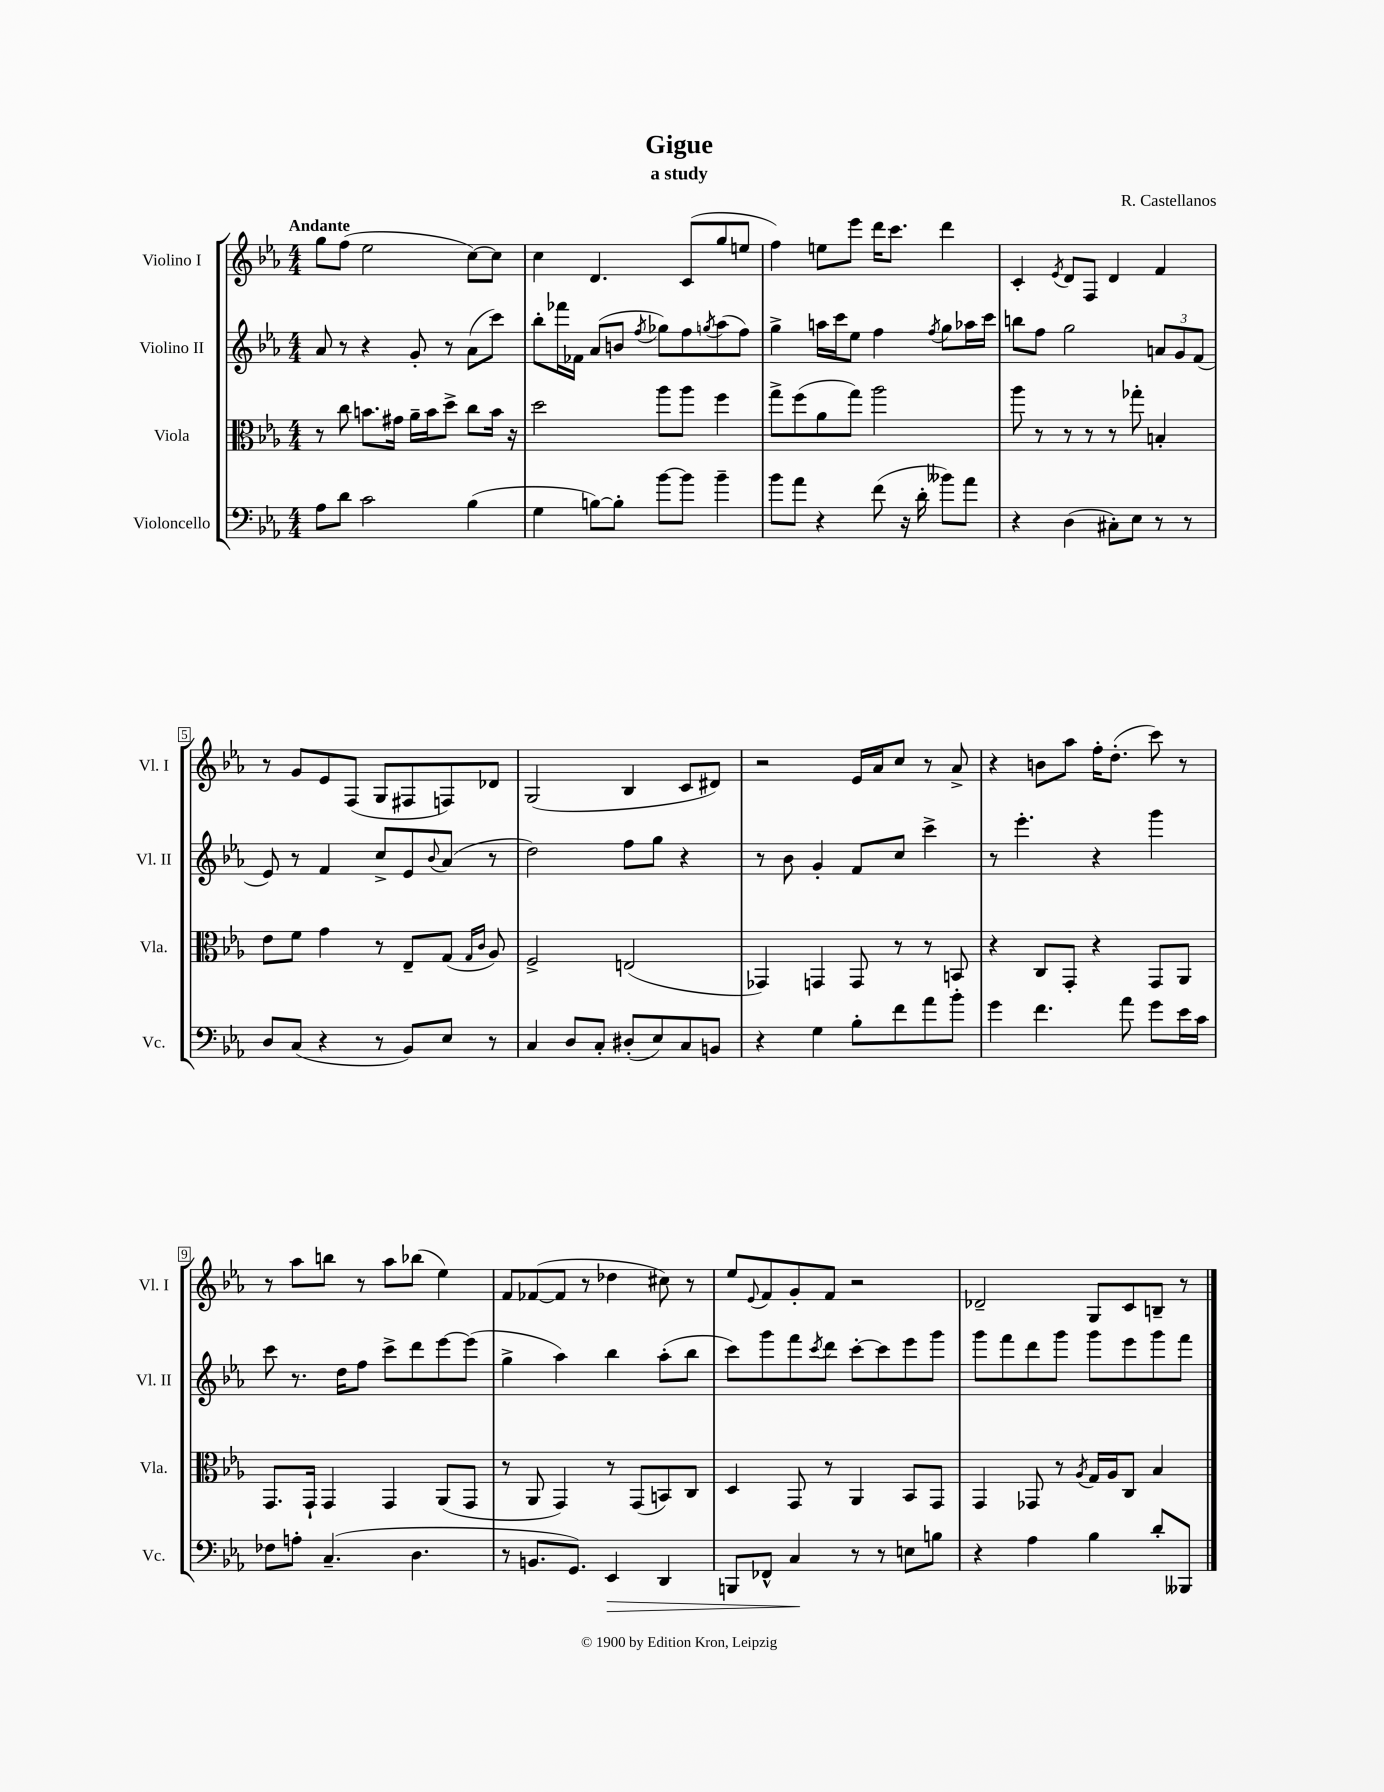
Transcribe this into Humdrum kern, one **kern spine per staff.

**kern	**kern	**kern	**kern
*staff4	*staff3	*staff2	*staff1
*clefF4	*clefC3	*clefG2	*clefG2
*k[b-e-a-]	*k[b-e-a-]	*k[b-e-a-]	*k[b-e-a-]
*M4/4	*M4/4	*M4/4	*M4/4
8A-	8r	8a-	8gg
8d	8cc	8r	(8ff
2c	8.b	4r	2ee-
.	16g#	.	.
.	16a-~	8g'	.
.	16b	.	.
.	8dd^	8r	.
(4B-	8cc	(8a-	[8cc)
.	16b	8ccc)	8cc]
.	16r	.	.
=	=	=	=
4G	2dd	8bb-'	4cc
.	.	16fff-	.
.	.	16f-	.
[8B)	.	(8a-	4.d
8B']	.	8b	.
.	.	8qff	.
[8b-	8aa-	8gg-)	.
8b-]	8aa-	8ff	(8c
.	.	8qgg	.
4b-~	4ff	(8aa-	8gg
.	.	8ff)	8ee
=	=	=	=
8b-	8gg^	4gg^	4ff)
8a-	(8ff	.	.
4r	8a-	16aa	8ee
.	.	16ccc	.
.	8gg)	8ee-	8eee-
(8f	2aa-	4ff	16ddd
.	.	.	8.ccc
16r	.	.	.
16d'	.	.	.
.	.	8qff	.
8b--)	.	8gg	4ddd
8a-	.	16aa-	.
.	.	16ccc	.
=	=	=	=
4r	8aa-	8bb	4c'
.	8r	8ff	.
.	.	.	8qe-
(4D	8r	2gg	8d
.	8r	.	8F
8C#')	8r	.	4d
8E-	8gg-'	.	.
8r	4B'	12a	4f
.	.	12g	.
8r	.	.	.
.	.	(12f	.
=	=	=	=
8D	8e-	8e-)	8r
(8C	8f	8r	8g
4r	4g	4f	8e-
.	.	.	(8F
8r	8r	8cc^	8G
8BB-)	8E-~	8e-	8F#
.	.	8qqb-	.
8E-	(8G	(8a-	8F)
.	16qqG	.	.
.	16qqc	.	.
8r	8A-)	8r	8d-
=	=	=	=
4C	2F^	2dd)	(2G
8D	.	.	.
8C'	.	.	.
(8D#'	(2E	8ff	4B-
8E-)	.	8gg	.
8C	.	4r	8c
8BB	.	.	8d#)
=	=	=	=
4r	4GG-)	8r	2r
.	.	8b-	.
4G	4GG	4g'	.
8B-'	8GG	8f	16e-
.	.	.	16a-
8f	8r	8cc	8cc
8a-	8r	4ccc^	8r
8b-'	8BB	.	8a-^
=	=	=	=
4g	4r	8r	4r
.	.	4.eee-'	.
4.f	8C	.	8b
.	8GG'	.	8aa-
.	4r	4r	16ff'
.	.	.	(8.dd'
8a-	.	.	.
8g	8GG	4ggg	8ccc)
16e-	8AA-	.	8r
16c	.	.	.
=	=	=	=
8F-	8.GG	8ccc	8r
8A'	.	8.r	8aa-
.	16GG`	.	.
(4.C~	4GG	.	8bb
.	.	16dd	.
.	.	8ff	8r
.	4GG	8ccc^	8aa-
4.D	.	8ddd	(8bb-
.	(8AA-	[8eee-	4ee-)
.	8GG	(8eee-]	.
=	=	=	=
8r	8r	4gg^	8f
8.BB	8AA-	.	([8f-
.	4GG)	4aa-)	8f-]
8.GG)	.	.	.
.	.	.	8r
4EE-	8r	4bb-	4dd-
.	(8GG	.	.
4DD	8BB)	(8aa-'	8cc#)
.	8C	8bb-	8r
=	=	=	=
8BBB	4D	8ccc)	8ee-
.	.	.	8qqe-
8FF-^^	.	8ggg	8f
4C	8GG	8fff	8g'
.	.	8qccc	.
.	8r	8ddd	8f
8r	4AA-	[8ccc'	2r
8r	.	8ccc]	.
8E	8BB-	8eee-	.
8B	8GG	8ggg	.
=	=	=	=
4r	4GG	8ggg	2d-~
.	.	8fff	.
4A-	8GG-	8ddd	.
.	8r	8ggg	.
.	8qA-	.	.
4B-	16G	8ggg	8G
.	16A-	.	.
.	8C	8eee-	8c
8d'	4B-	8ggg	8B~
8BBB--	.	8fff	8r
==	==	==	==
*-	*-	*-	*-
